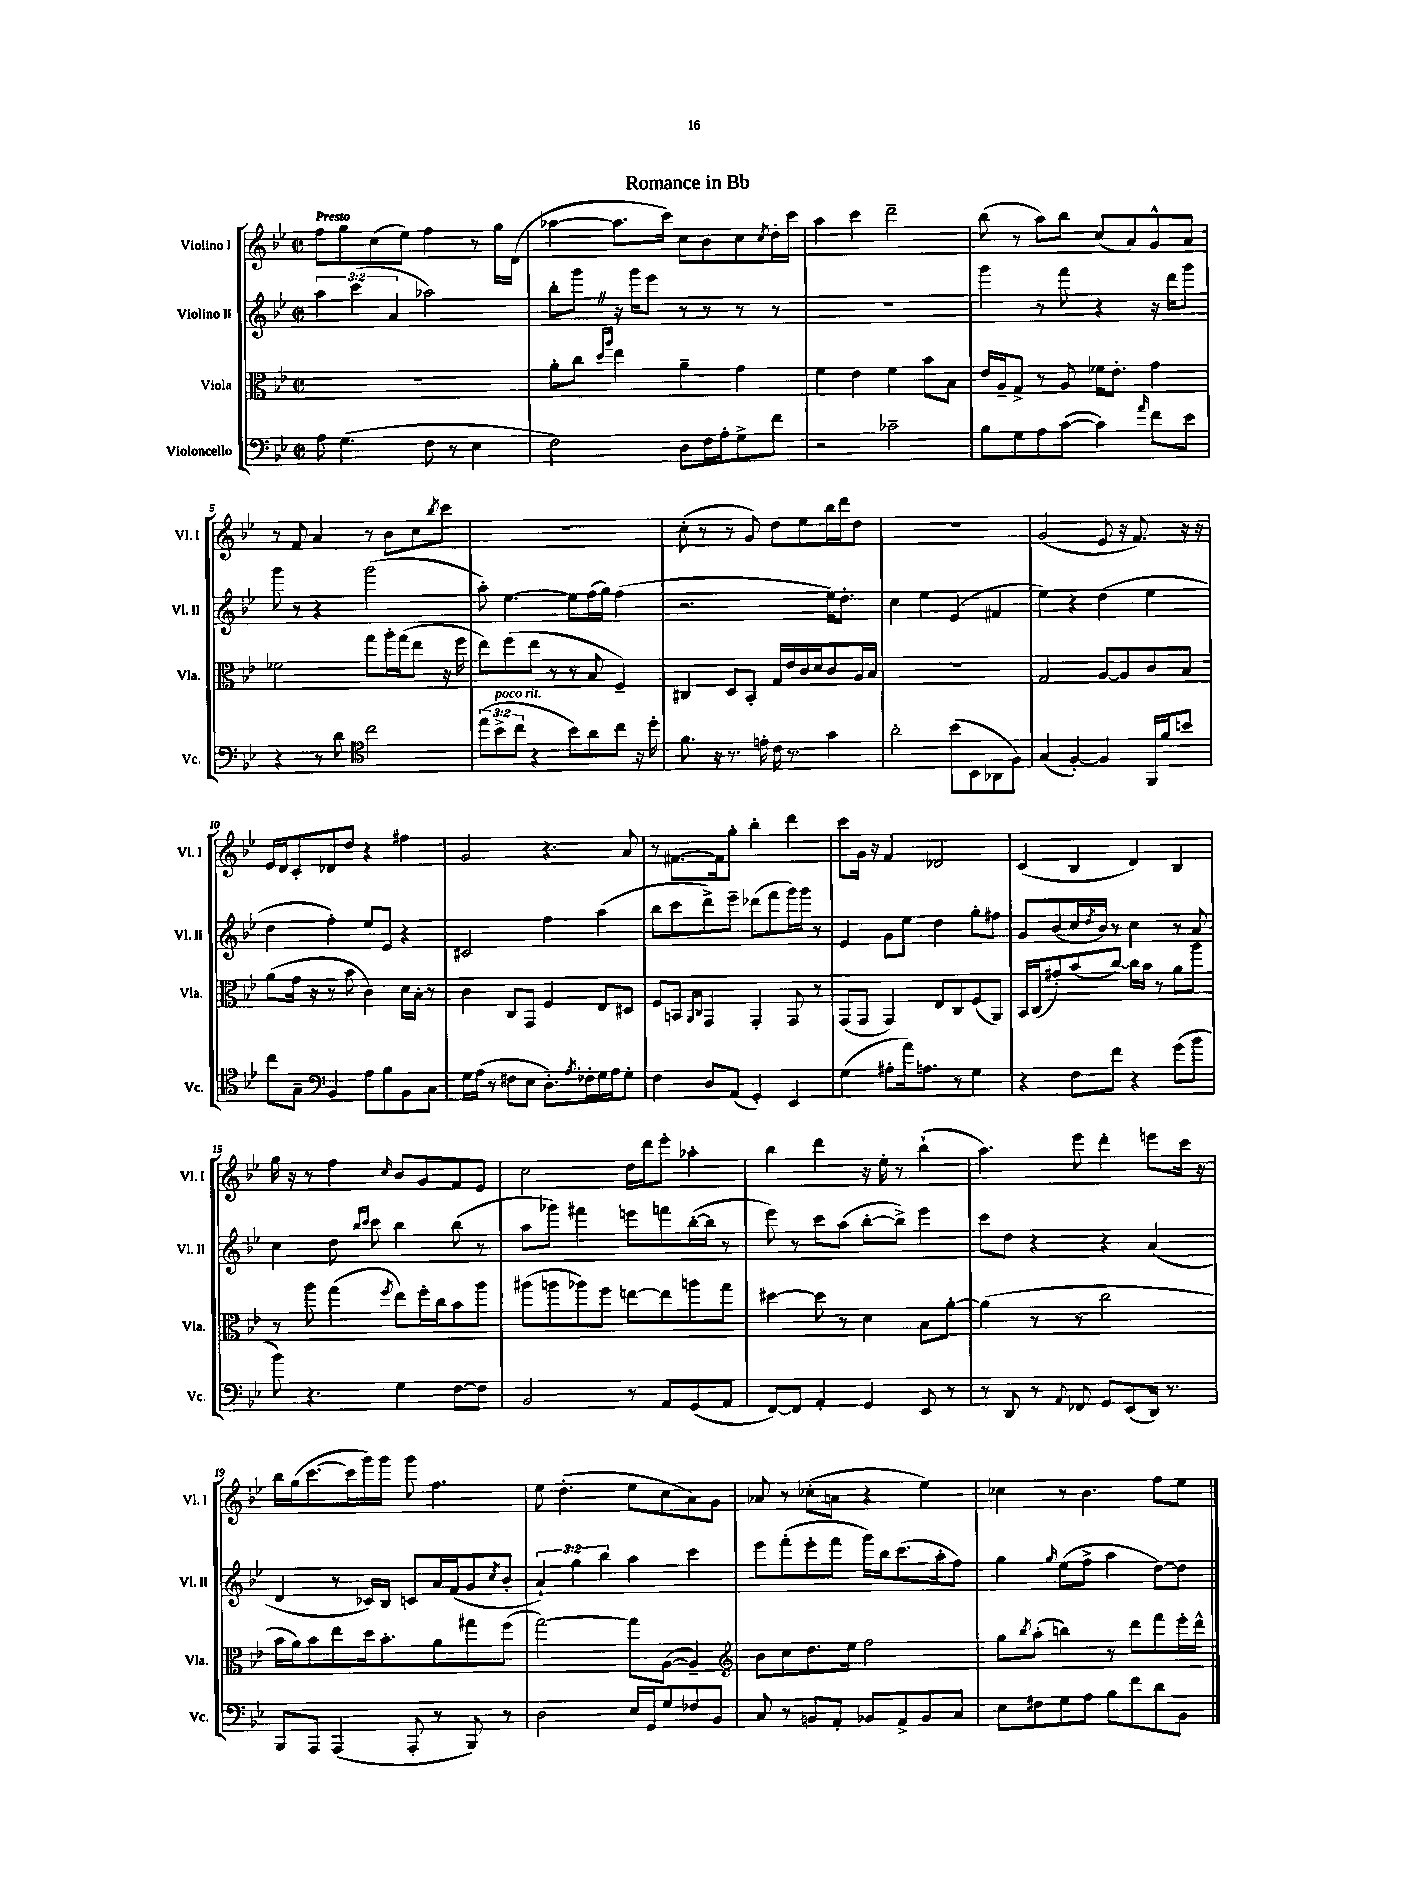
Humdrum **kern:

**kern	**kern	**kern	**kern
*part4	*part3	*part2	*part1
*staff4	*staff3	*staff2	*staff1
*I"Violoncello	*I"Viola	*I"Violino II	*I"Violino I
*I'Vc.	*I'Vla.	*I'Vl. II	*I'Vl. I
*clefF4	*clefC3	*clefG2	*clefG2
*k[b-e-]	*k[b-e-]	*k[b-e-]	*k[b-e-]
*M2/2	*M2/2	*M2/2	*M2/2
*met(c|)	*met(c|)	*met(c|)	*met(c|)
=1	=1	=1	=1
!	!	!	!LO:TX:a:B:t=Presto
8A\	1r	6aa\	8ff\L
(4.G\	.	.	8gg\
.	.	(6ccc\	.
.	.	.	(8cc\
.	.	6a/	.
.	.	.	8ee-\J)
8F\	.	2aa-X\)	4ff\
8r	.	.	.
4E-\	.	.	8r
.	.	.	16gg\LL
.	.	.	(16d\JJ
=2	=2	=2	=2
2F\)	8a'\L	8bb-'\L	[4aa-X\
.	8cc\J	8gggZ\J	.
.	16qqdd/LL	.	.
.	16qqaa/JJ	.	.
.	4ee-\	16r	8.aa-\L]
.	.	16ggg\KL	.
.	.	8eee-\J	.
.	.	.	16ccc\Jk)
8D\L	4a~\	8r	8cc\L
16F\L	.	8r	8b-\
16A'\J	.	.	.
8G^\	4g\	8r	8cc\
.	.	.	8qcc/
8f\J	.	8r	16dd'\L
.	.	.	16ccc\JJ
=3	=3	=3	=3
2r	4f\	1r	4aa\
.	4e-\	.	4ccc\
2c-X~\	4f\	.	2ddd~\
.	8b-\L	.	.
.	8B-\J	.	.
=4	=4	=4	=4
8B-\L	16e-/LL	4ggg\	(8bb-\
.	16A~/J	.	.
8G\	8G^/J	.	8r
8A\	8r	8r	8aa\L)
([8c\J	8A/	8fff\	8bb-\J
4c\])	16f-X\KL	4r	(8cc/L
.	8.e-'\J	.	.
.	.	.	8a/)
16qqa/	.	.	.
8f\L	4g\	16r	8g^^/
.	.	16ddd\KL	.
8e-\J	.	8ggg\J	8a/J
!!LO:LB:g=z
=5	=5	=5	=5
4r	2f-X\	8ggg\	8r
.	.	8r	8f/
8r	.	4r	4a/
8d\	.	.	.
*clefC4	*	*	*
2cc\	8gg\L	(2ggg\	8r
.	16aa'\L	.	8b-\L
.	(16gg\J	.	.
.	8ee-\J	.	8cc\
.	.	.	8qbb-/
.	16r	.	8ccc\J
.	16ff\	.	.
=6	=6	=6	=6
(12ee-\L	8ee-\L)	8aa'\)	1r
!LO:TX:a:i:t=poco rit.	!	!	!
12b-^\	.	.	.
.	(8ff\	[4.ee-\	.
12cc\J	.	.	.
4r	8ee-\J	.	.
.	8r	.	.
8b-\L)	8r	8ee-\L]	.
8a\	8B-/	(16ff\L	.
.	.	16gg\JJ)	.
8cc\J	4F~/)	(4ff\	.
16r	.	.	.
16dd'\	.	.	.
=7	=7	=7	=7
8.f\	4C#X/	2.r	(8cc'\
.	.	.	8r
16r	.	.	.
8.r	8D/L	.	8r
.	8BB-'/J	.	8g/)
16en'\	.	.	.
16c\	16G/LL	.	8dd\L
8.r	16e-/	.	.
.	16c/	.	8ee-\
.	16d/J	.	.
4g\	8c/	16ee-\KL)	16bb-\L
.	.	8.dd'\J	16ddd\J
.	16A/L	.	8dd\J
.	16B-/JJ	.	.
=8	=8	=8	=8
2a'\	1r	4cc\	1r
.	.	4ee-\	.
(8b-\L	.	(4e-/	.
8BB-\	.	.	.
8AA-X\	.	4f#X/	.
8F\J)	.	.	.
=9	=9	=9	=9
(4G/	2G/	4ee-\)	(2g/
[4F'/)	.	4r	.
4F/]	[8A/L	(4dd\	8e-/
.	8A/]	.	16r
.	.	.	8.f/)
16FF/LL	8c/	4ee-\	.
16f/J	.	.	.
8bn/J	8B-/J	.	16r
.	.	.	16r
!!LO:LB:g=z
=10	=10	=10	=10
8cc\L	(8a\L	4dd\	16e-/LL
.	.	.	16d/J
8G~\J	16g\Jk	.	8c'/
.	16r	.	.
*clefF4	*	*	*
4BB-/	8r	4ff'\)	8d-X/
.	8b-\	.	8dd/J
8A\L	4c\)	8ee-/L	4r
8B-\	.	8e-/J	.
8BB-\	16d\LL	4r	4ff#X\
.	16B-'\JJ	.	.
8C\J	8r	.	.
=11	=11	=11	=11
16G\LL	4c\	2c#X/	2g/
(16A\JJ	.	.	.
8r	.	.	.
8F#X\L	8C/L	.	.
8E-\J	8GG/J	.	.
8.D'\L)	4F/	4ff\	4.r
8qA/	.	.	.
16F-X'\L	.	.	.
16G\	8E-/L	(4aa\	.
16A\J	.	.	.
8G'\J	8D#X/J	.	8a/
=12	=12	=12	=12
4F\	8F/L	8bb-\L	8r
.	8BBn/J	8ccc\	[8.f#X\L
.	16qqAA/LL	.	.
.	16qqC/JJ	.	.
8D/L	4GG/	8ddd^\)	.
.	.	.	16f#\k]
(8AA/J	.	8eee-~\J	8gg'\J
4GG'/)	4GG'/	(8ddd-X\L	4bb-'\
.	.	8fff\	.
4EE-/	8GG/	16ggg\L)	4ddd\
.	.	16ggg\JJ	.
.	8r	8r	.
=13	=13	=13	=13
(4G\	(8GG/L	4e-/	8ccc\L
.	8GG/J	.	16g\Jk
.	.	.	16r
8A#X'\L	4GG/)	8g\L	4f/
16a\k)	.	8ee-\J	.
8.An\J	.	.	.
.	8E-/L	4dd\	2d-X/
8r	8C/	.	.
4G\	(8F/	8gg'\L	.
.	8AA/J)	8ff#X\J	.
=14	=14	=14	=14
4r	16BB-/LL	8g/L	(4c/
.	(16C/J	.	.
.	8g#X'/)	(8b-/	.
8F\L	(8b-/	16cc/L	4B-/
.	.	8qdd/	.
.	.	16b-/JJ)	.
8f\J	[8cc/J)	8r	.
4r	16cc\LL]	4cc\	4d/)
.	16b-\JJ	.	.
.	8r	.	.
(8g\L	8a\L	8r	4B-/
8b-\J	8aa\J	8a/	.
!!LO:LB:g=z
=15	=15	=15	=15
8b-\)	8r	4cc\	16gg\
.	.	.	16r
4.r	8aa\	.	8r
.	(4gg\	8dd\	4ff\
.	.	16qqbb-/LL	.
.	.	16qqccc/JJ	.
.	.	8ccc\	.
.	8qff/	.	16qqcc/
4G\	8ee-\L)	4bb-\	8b-/L
.	16ff'\L	.	8g/
.	16cc\J	.	.
[8F\L	8b-\	(8bb-\	8f/
8F\J]	8aa\J	8r	8e-/J
=16	=16	=16	=16
2BB-/	(8aa#X\L	8aa\L	2cc\
.	8aan\	8ggg-X\J)	.
.	8aa-X\)	4fff#X\	.
.	8ff\J	.	.
8r	[8een\L	8eeen\L	16dd\LL
.	.	.	16ddd\J
8AA/L	8ee\]	8fffn\	8eee-'\J
(8GG/	8aan\	([16bb-'\L	4aa-X'\
.	.	16bb-\JJ]	.
8AA/J	8gg\J	8r	.
=17	=17	=17	=17
[8FF/L)	[4dd#X\	8eee-\)	4bb-\
8FF/J]	.	8r	.
4AA'/	8dd#\]	8ccc\L	4ddd\
.	8r	(8aa\J	.
4GG/	4d\	[8bb-'\L	16r
.	.	.	16ee-'\
.	.	8bb-^\J])	8r
8EE-/	8B-\L	4eee-\	(4bb-`\
8r	[8a'\J	.	.
=18	=18	=18	=18
8r	(4a\]	8ccc\L	4.aa\)
8DD/	.	8dd\J	.
8r	8r	4r	.
8qqAA/	.	.	.
8FF-X/	8r	.	8eee-\
8GG/L	2cc\	4r	4ddd'\
(8EE-/	.	.	.
16DD/Jk)	.	(4a/	8eeen\L
8.r	.	.	.
.	.	.	16ccc\Jk
.	.	.	16r
!!LO:LB:g=z
=19	=19	=19	=19
8BBB-/L	16b-\LL	4d/	16bb-\LL
.	16a\J)	.	(16gg\J
8AAA/J	8b-\	.	[8.ccc\
(4AAA/	8ee-\	8r	.
.	.	.	16ccc\L]
.	16dd\k	16c-X/LL)	16ggg\)
.	8.b-'\	16B-/JJ	16ggg\JJ
8AAA'/	.	8cn/L	8ggg\
8r	8a\	16a/L	4.ff\
.	.	(16f/J	.
8BBB-/)	8gg#X\	8g/	.
.	.	8qcc/	.
8r	(8ff\J	8b-'/J	.
=20	=20	=20	=20
2D\	[2gg\)	6a`/)	8ee-\
.	.	.	(4.dd'\
.	.	6gg\	.
.	.	6bb-\	.
16E-/LL	8gg\L]	4aa\	8ee-\L
16GG/J	.	.	.
8G/	([8A\J	.	8cc\
8F-X/	4A~/])	4ccc\	8a\)
8BB-/J	.	.	8g\J
=21	=21	=21	=21
*	*clefG2	*	*
8C/	8b-\L	8eee-\L	8a-X/
8r	8cc\	(8fff'\	8r
8BBn/L	8.dd\	8eee-'\	(8cc-X'\L
8AA'/J	.	8fff\J	8an\J
.	16ee-\Jk	.	.
8BB-X/L	2ff\	16ggg\LL)	4r
.	.	16bb-\J	.
8AA^/	.	(8.ccc\	.
8BB-/	.	.	4ee-\)
.	.	16aa'\k	.
8C/J	.	8ff\J)	.
=22	=22	=22	=22
8E-\L	8gg\L	4gg\	4cc-X\
.	8qbb-/	.	.
8F#X\	(8aa'\J	.	.
.	.	16qqgg/	.
8G\	4bbn\)	(8ee-\L	8r
8A\J	.	8ff^\J	4.b-\
8B-\L	8r	4aa\	.
8f\	8ddd\L	.	.
8d\	8fff\	[8dd\L)	8ff\L
8BB-\J	16eee-'\L	8dd\J]	8ee-\J
.	16ddd^^\JJ	.	.
==	==	==	==
*-	*-	*-	*-
